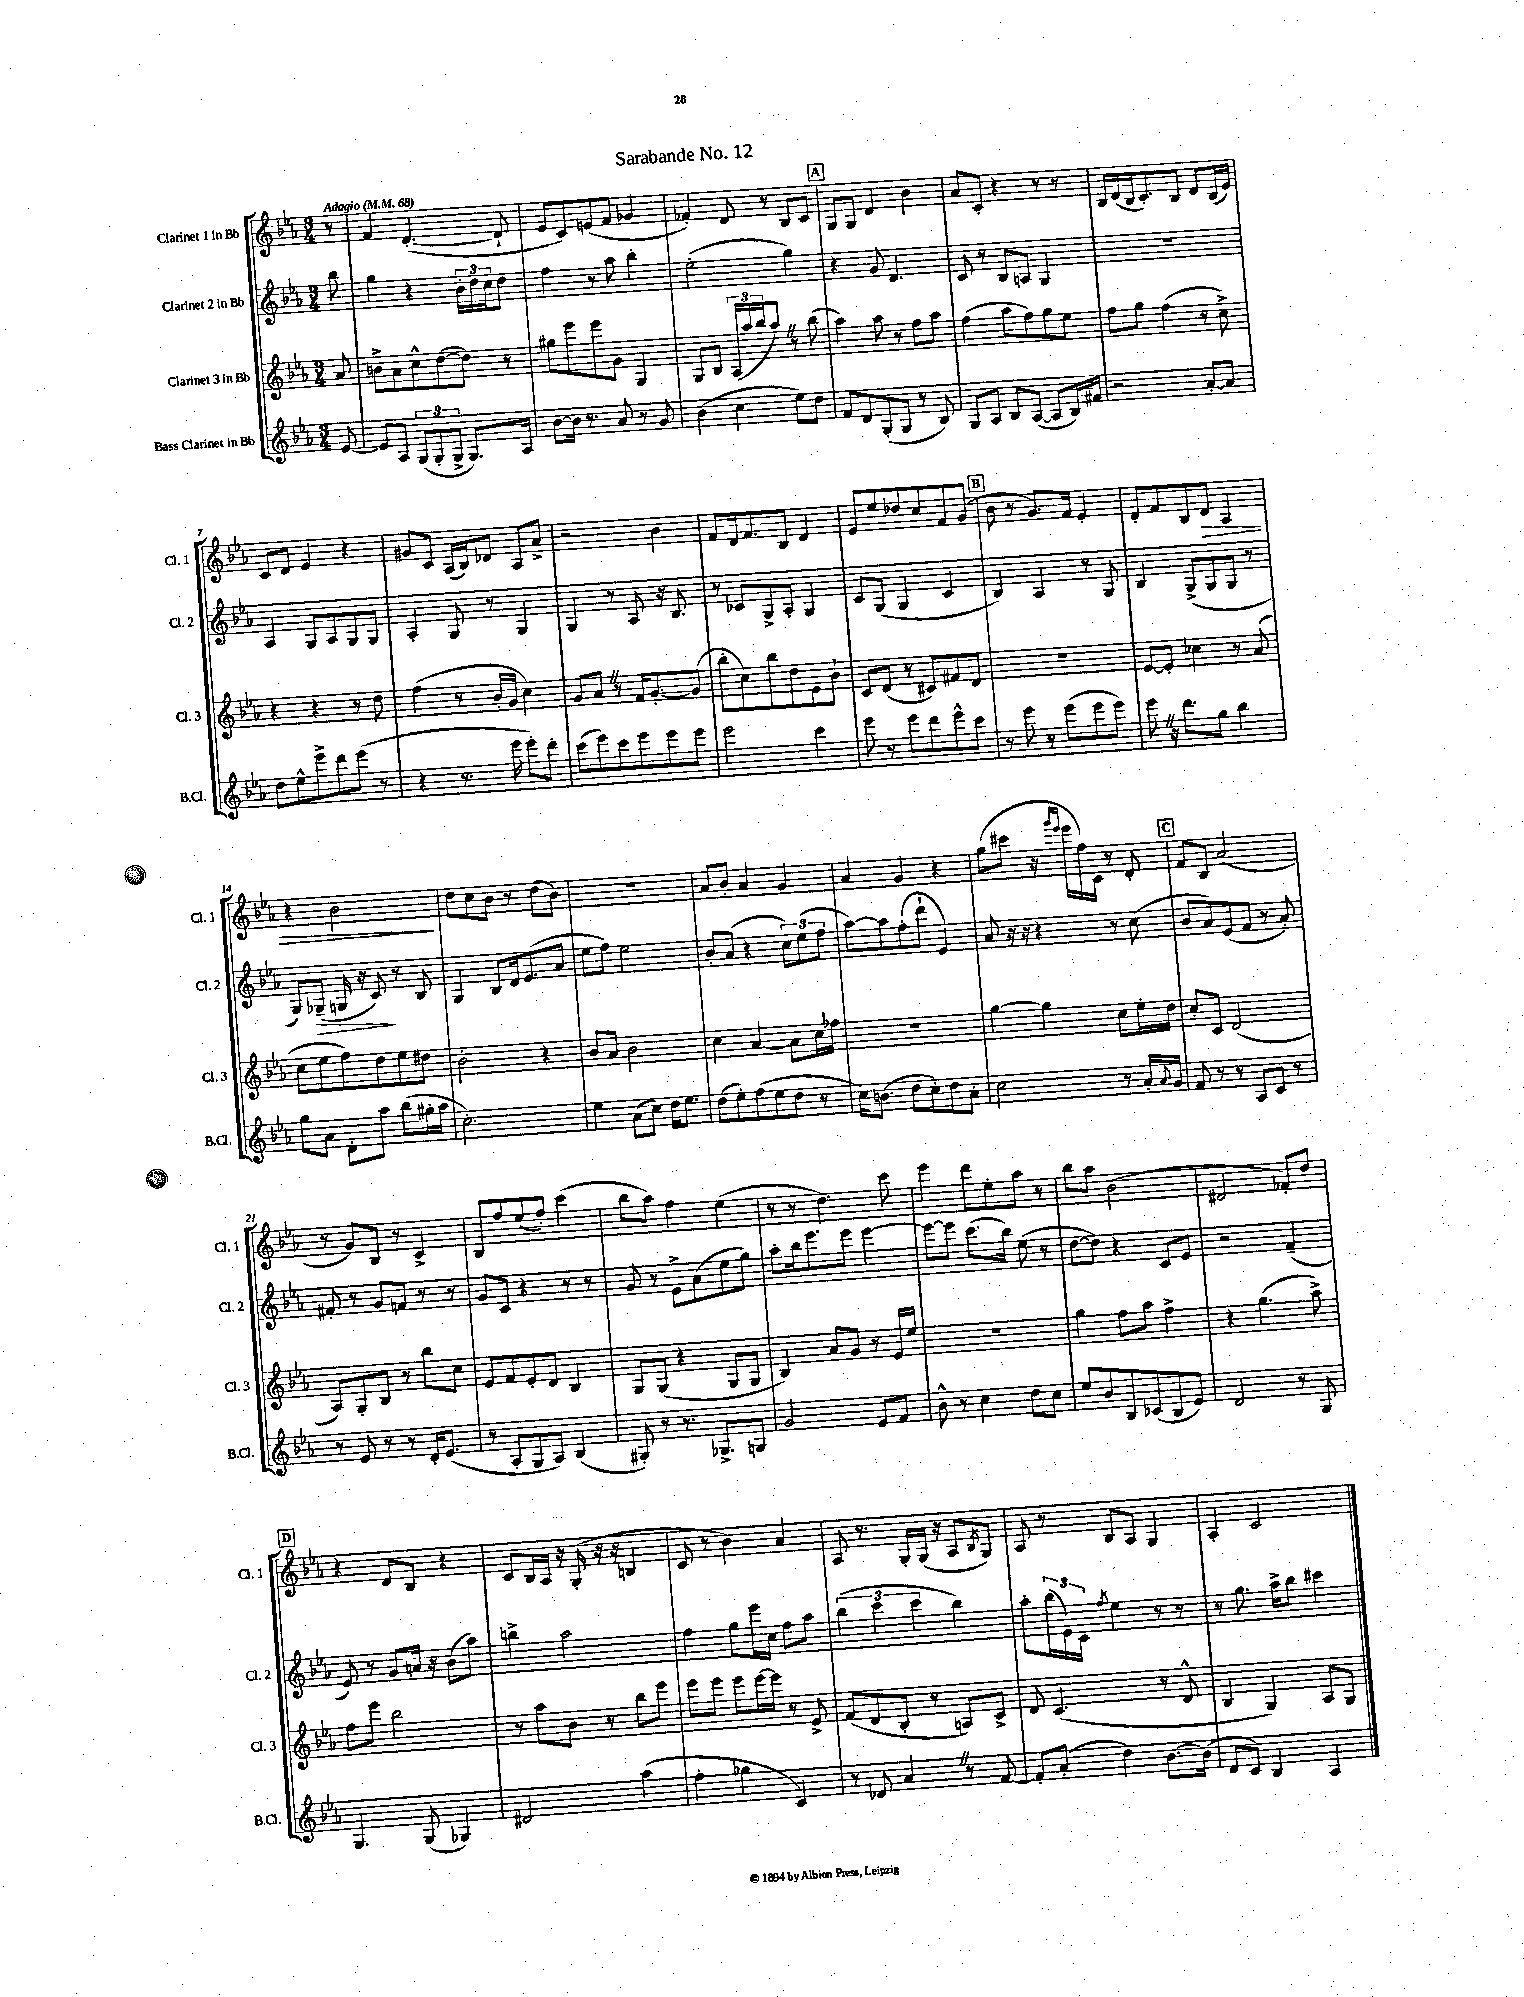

**kern	**kern	**kern	**kern
*staff4	*staff3	*staff2	*staff1
*clefG2	*clefG2	*clefG2	*clefG2
*k[b-e-a-]	*k[b-e-a-]	*k[b-e-a-]	*k[b-e-a-]
*M3/4	*M3/4	*M3/4	*M3/4
*MM68	*MM68	*MM68	*MM68
[8e-/	8a-/	8bb-\	8r
=	=	=	=
8e-/]L	8b^\L	4gg\	4f/
8A-/J	8a-\	.	.
(12G/L	8cc^^\	4r	([4.d'/
12G'/	.	.	.
.	([8dd\	.	.
12G^/J	.	.	.
8.G/L)	8dd\]J)	24b-'\LL	.
.	.	24dd\	.
.	.	24cc\J	.
.	8r	8dd\J	8d`/]
16A-/Jk	.	.	.
=	=	=	=
[8b-\L	8gg#\L	4ff\	8e-/L
16b-\]Jk	8eee-\	.	8c/)
8.r	.	.	.
.	8eee-\	8r	(8e/
8a-/	8g\J	8aa-\	8f/J
8r	4G/	4bb-'\	4g-/
8g/	.	.	.
=	=	=	=
(4b-\	8G/L	(2ee-'\	4f-'/)
.	8B-/J	.	.
4cc\	(24A-/LL	.	8d/
.	24aa-/	.	.
.	24bb-/J	.	.
.	8aa-/J)	.	8r
8ee-\L)	8r	4gg\)	8B-/L
8dd\J	(8bb-\	.	8c/J
=	=	=	=
8f/L	4aa-\)	4r	8G/L
8d/	.	.	8G/J
(8G'/	8aa-\	8g/	4d/
8G/J	8r	4.d/	.
8r	8ff\L	.	4b-\
8B-/)	8aa-\J	.	.
=	=	=	=
8G/L	(4ff\	8c/	8a-/L
8A-/J	.	8r	8c'/J
8B-/L	8aa-\L	8B-/L	4r
([8A-/J	8ff\)	8A/J	.
8A-/]L	8gg\	4G/	8r
16B-/L)	8ee-\J	.	8r
16f#/JJ	.	.	.
=	=	=	=
2r	8ff\L	2.r	16B-/LL
.	.	.	(16d/
.	8gg\J	.	16B-/J
.	.	.	8.c'/)
.	(4ff\	.	.
.	.	.	8B-/J
[8a-'/L	8r	.	8d/L
8a-/]J	8cc^\)	.	(16B-/L
.	.	.	16e-/JJ)
=	=	=	=
8dd\L	4r	4A-/	8c/L
8ee-^^\	.	.	8d/J
8eee-^\	4r	8G/L	4e-/
8ddd\	.	8A-/	.
(8eee-\J	8r	8G/	4r
8r	8dd\	8G/J	.
=	=	=	=
4r	(4ff\	4A-'/	8g#/L
.	.	.	8c/J
8.r	8r	8G/	(16A-/LL
.	.	.	16B-/J)
.	16b-'/LL	8r	8d-/J
16eee-\	16g/JJ	.	.
8eee-'\L)	4cc\)	4G/	8A-/L
8ddd'\J	.	.	8a-^/J
=	=	=	=
(8ccc\L	8g/L	4G/	2r
8eee-\)	8a-/J	.	.
8ccc\	8r	8r	.
8eee-\	16f/LK	8A-/	.
.	[8.g'/	.	.
8eee-\	.	16r	4b-\
.	.	8.B-/	.
8eee-\J	(8g/]J	.	.
=	=	=	=
2eee-\	8bb-'\L	8r	8f/L
.	8cc\)	8c-/L	16d/k
.	.	.	8.f/
.	8bb-\	8G^/	.
.	8dd\	8A-'/J	8B-/J
4ccc\	8e-\	4G/	4d/
.	8b-`\J	.	.
=	=	=	=
8eee-\	8c/L	8c/L	8e-/L
8r	(8d/J	(8G/J	8ee-/
8eee-\L	8r	4G/	8dd-/
8ddd\	8c#/L)	.	8cc/
8eee-^^\	8f#/	4c/	8f/
8ccc\J	8d/J	.	(8g/J
=	=	=	=
8r	2.r	4B-/)	8b-\
8eee-\	.	.	8r
8r	.	4A-/	8.g/L)
(8eee-\L	.	.	.
.	.	.	16f/Jk
8eee-\	.	8r	4e-'/
8eee-\J)	.	8G/	.
=	=	=	=
8eee-\	[8e-/L	4B-/	8d'/L
16r	8e-'/]J	.	8f/
8.ddd\L	.	.	.
.	4cc-\	(8G^/L	8B-/
8gg\J	.	8G/	8d/J
4bb-\	8r	8G/J	4A-/
.	(8a-/	8r	.
=	=	=	=
8gg\L	8cc\L	8G/L)	4r
8a-\J	8ee-\	(8G-~/J	.
8d'\L	8ff\)	16G/	2b-\
.	.	16r	.
8aa-\J	8dd\	8c/)	.
(8bb-\L	8ee-\	8r	.
16gg#'\L	8dd#\J	8B-/	.
16aa-\JJ	.	.	.
=	=	=	=
2.cc'\)	2b-'\	4G/	8dd\L
.	.	.	8cc\
.	.	8B-/L	8b-\J
.	.	16d/k	8r
.	.	(8.e-/	.
.	4r	.	(8dd\L
.	.	8a-/J	8b-\J)
=	=	=	=
4ee-\	8b-/L	8ee-\L	2.r
.	8a-/J	8ff\J)	.
(8a-\L	2b-\	2ee-\	.
8cc\J)	.	.	.
16dd\LK	.	.	.
8.ee-\J	.	.	.
=	=	=	=
(8dd\L	4cc\	8b-'/L	8a-/L
8ee-'\)	.	(8a-/J	8b-'/J
(8ff\	[4a-/	4r	4a-/
8ee-\	.	.	.
8dd\J	8a-\]L	12cc\L)	4g/
.	.	(12ee-\	.
8r	16cc\L	.	.
.	.	12ff\J	.
.	16ff-\JJ	.	.
=	=	=	=
16cc\LK)	2.r	[8aa-\L)	4a-/
(8.b\J	.	.	.
.	.	8aa-\]	.
8dd\L	.	(8ff'\	4g/
8cc'\)	.	8ddd`\J	.
8dd\	.	4e-/)	4r
8a-'\J	.	.	.
=	=	=	=
2cc\	[4gg\	8a-/	(8gg\L
.	.	16r	8ccc#\J
.	.	16r	.
.	4gg\]	4r	16r
.	.	.	16qqggg/LL
.	.	.	16qqeee-/JJ
.	.	.	16eee-\LL
.	.	.	16ff\)
.	.	.	16c\JJ
8r	8cc\L	8r	8r
16a-'/LL	16ee-'\L	(8cc\	8d'/
8qqa-/	.	.	.
16g/JJ	16dd\JJ	.	.
=	=	=	=
8f/	8cc'/L	8b-/L	8f/L
8r	8c/J	8a-/)	8B-/J
8r	(2d/	(8e-/	(2a-/
8A-/L	.	8f/J	.
8c/J	.	8r	.
8r	.	8a-'/)	.
=	=	=	=
8r	8A-/L)	8f#'/	8r
8e-/	8G'/	8r	8g/L)
8r	8B-/J	8g/L	8B-/J
8r	8r	8f/J	8r
16d'/LK	8bb-\L	8r	4c^/
(8.e-/J	.	.	.
.	8cc\J	8r	.
=	=	=	=
8r	8e-/L	8g/L	8B-/L
8A-'/L	8f/	8c/J	8ff/
8G/	8e-'/	4r	(8ee-/
8A-/J)	8d/J	.	8ff'/J)
(4B-/	4B-/	8r	(4ccc\
.	.	8r	.
=	=	=	=
8G#'/)	8G/L	8g/	8bb-\L
8r	(8G/J	8r	8aa-\J)
8.r	4r	8e-^\L	4ff\
.	.	(8a-\	.
8.G-^/L	.	.	.
.	8G/L	8ee-\	(4ee-\
8G/J	8G/J	8gg\J)	.
=	=	=	=
2g/	4B-/)	8aa-'\L	8r
.	.	16bb-\k	8r
.	.	8.eee-\	.
.	8a-/L	.	4.dd\)
.	8g/J	8eee-\J	.
8e-/L	8r	[4eee-\	.
8f/J	16e-/LL	.	8ccc\
.	16ee-/JJ	.	.
=	=	=	=
8b-^^\	2.r	8eee-\_L	4eee-\
8r	.	8eee-\]J	.
4cc\	.	(8.ccc\L	8ddd\L
.	.	.	8ee-'\
.	.	16bb-\Jk)	.
8dd\L	.	(8ee-\	8aa-\J
8cc\J	.	8r	8r
=	=	=	=
8ee-/L	4gg\	[8dd\L	8bb-\L
8b-/	.	8dd\]J)	8aa-\J
8B-/	8ff\L	4r	(2b-\
(8c-/	8aa-\J	.	.
8B-/	4ff^\	8c/L	.
8e-/J)	.	8e-/J	.
=	=	=	=
2d/	4r	2r	2d#/
.	(4.gg\	.	.
8r	.	(4f~/	8f-'/L)
8G/	8aa-^\)	.	8dd/J
=	=	=	=
4.G/	8ff\L	8e-/)	4r
.	8eee-\J	8r	.
.	2bb-\	8g/L	8d/L
(8G/	.	16a/Jk	8B-/J
.	.	16r	.
4G-/)	.	(8b-\L	4r
.	.	8aa-\J)	.
=	=	=	=
2d#/	8r	4bb^\	8c/L
.	8aa-\L	.	16B-/L
.	.	.	16A-/JJ
.	8b-\J	2aa-\	16r
.	.	.	(16G'/
.	8r	.	16r
.	.	.	16r
(4aa-\	8bb-\L	.	4B/
.	8eee-\J	.	.
=	=	=	=
4ff'\	8eee-\L	4ff\	8c/
.	8eee-\J	.	8r
4gg-\	8eee-\L	8gg\L	4b-\)
.	[16eee-\L	16eee-\L	.
.	16eee-\]JJ	16cc\JJ	.
4c/)	8r	8ff\L	4a-/
.	8e-^/	8aa-\J	.
=	=	=	=
8r	(8f/L	(6bb-\	8A-/
8d-/	8d/	.	8.r
.	.	6ccc\	.
4a-/	8B-'/J	.	.
.	.	.	16G'/LL
.	.	6ccc\	.
.	8r	.	(16G/JJ
.	.	.	16r
8r	8A/L)	4bb-\)	8A-/L
.	.	.	8qB-/
[8f/	8c^/J	.	8G/J)
=	=	=	=
8f'/]L	8d/	8aa-'\L	8A-/
(8a-'/J	(4.c/	(24bb-\L	8r
.	.	24e-\)	.
.	.	24c\JJ	.
.	.	8qff/	.
4dd\)	.	4ee-\	8B-/L
.	.	.	8A-/J
[8.b-\L	8r	8r	4G/
.	8d^^/	8r	.
(16b-\]Jk	.	.	.
=	=	=	=
8d/L	4B-/	8r	4A-'/
8c/J)	.	8.gg\	.
4B-/	4G/)	.	2c/
.	.	16aa-^\LK	.
.	.	8bb-\J	.
4A-/	8A-/L	4ccc#\	.
.	8G/J	.	.
==	==	==	==
*-	*-	*-	*-
